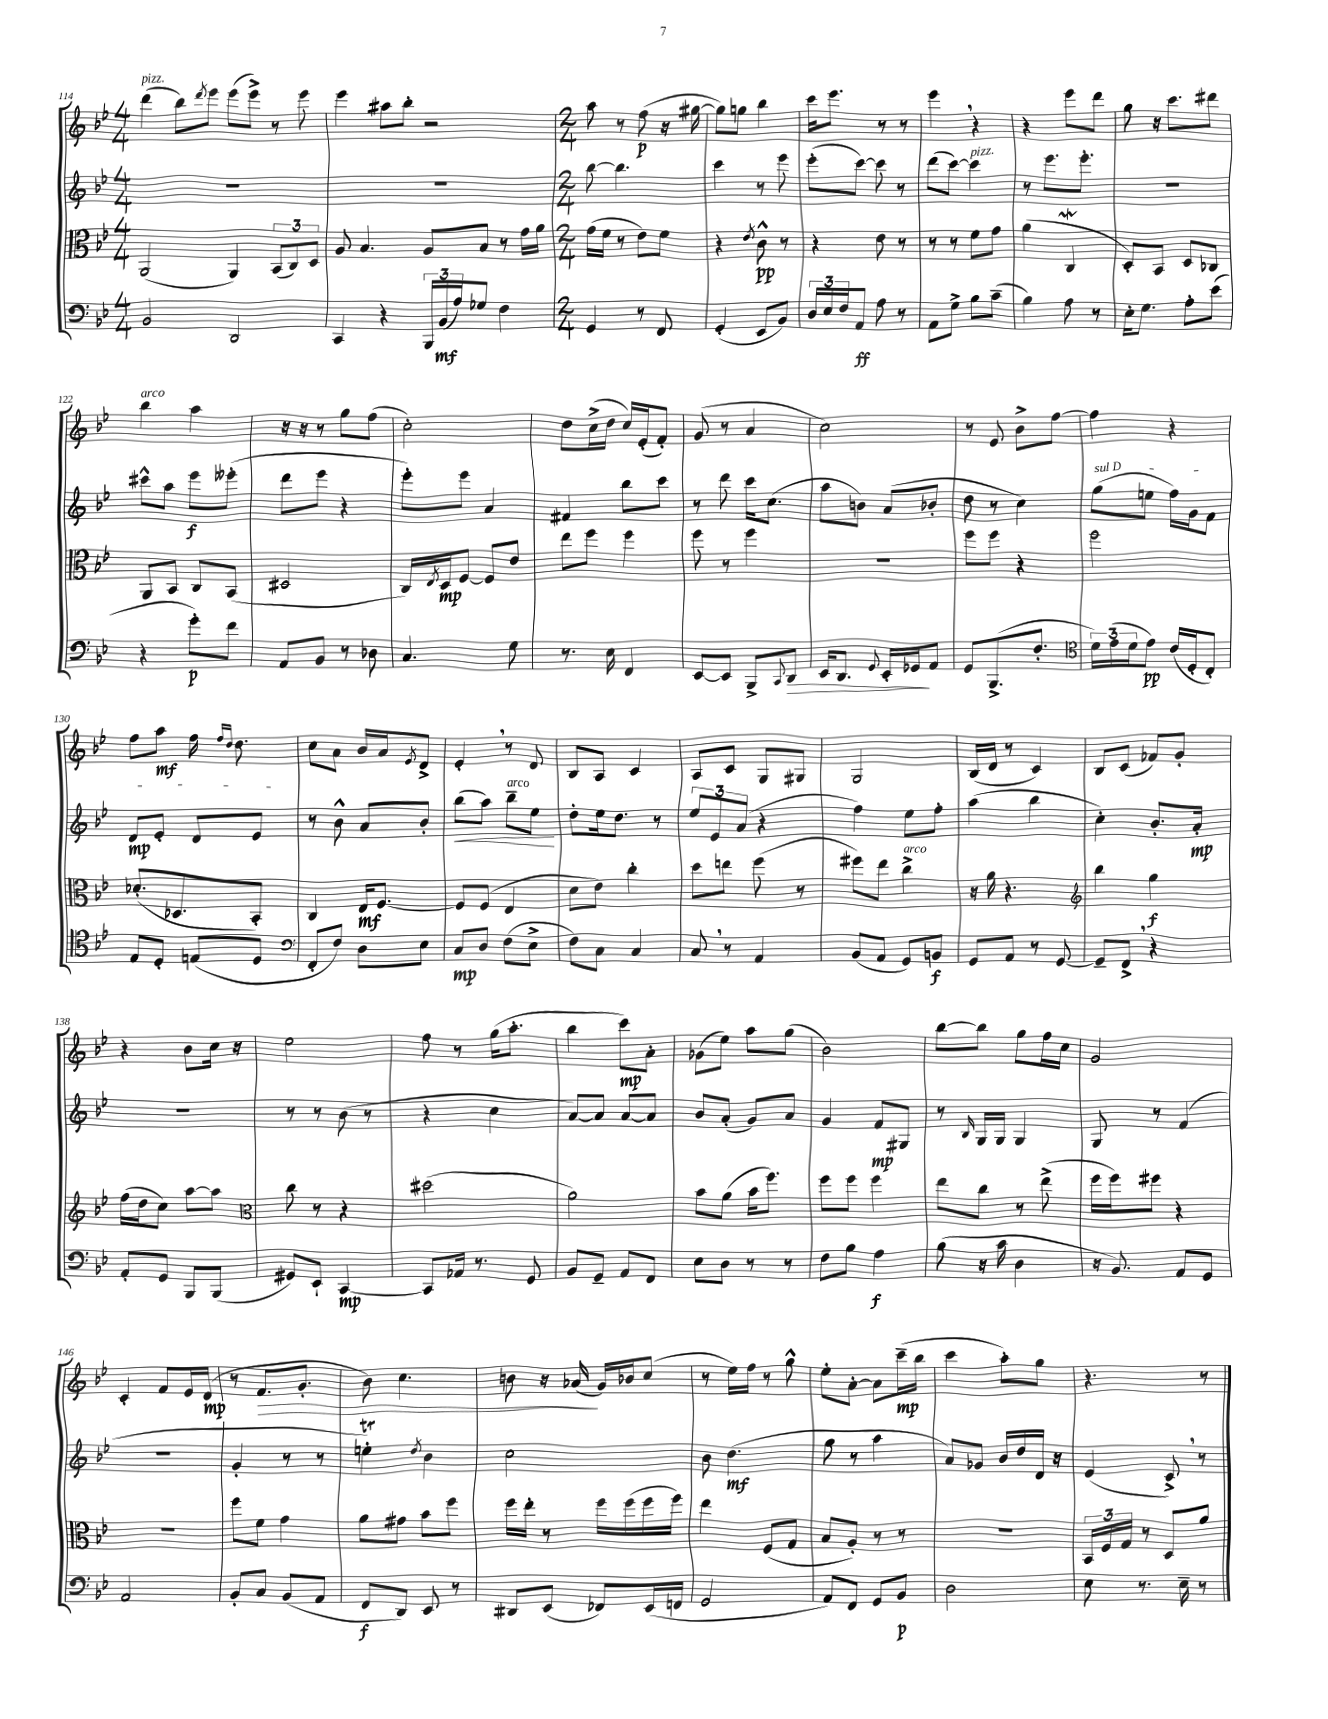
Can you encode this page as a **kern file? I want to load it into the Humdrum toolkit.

**kern	**kern	**kern	**kern
*staff4	*staff3	*staff2	*staff1
*clefF4	*clefC3	*clefG2	*clefG2
*k[b-e-]	*k[b-e-]	*k[b-e-]	*k[b-e-]
*M4/4	*M4/4	*M4/4	*M4/4
2BB-/	(2AA/	1r	(4ddd\
.	.	.	8bb-\L)
.	.	.	8qddd/
.	.	.	8eee-\J
2DD/	4AA/)	.	(8eee-\L
.	.	.	8eee-^\J)
.	(12BB-/L	.	8r
.	12C/)	.	.
.	.	.	8eee-\
.	12D/J	.	.
=	=	=	=
4CC/	8A/	1r	4eee-\
.	4.B-/	.	.
4r	.	.	8aa#\L
.	.	.	8bb-'\J
24BBB-/LL	8A/L	.	2r
(24BB-/	.	.	.
24A/J)	.	.	.
8G-/J	8B-/J	.	.
4F\	8r	.	.
.	16g\LL	.	.
.	16a\JJ	.	.
=	=	=	=
*M2/4	*M2/4	*M2/4	*M2/4
4GG/	(16g\LL	[8bb-\	8aa\
.	16f\JJ	.	.
.	8r	4.bb-\]	8r
8r	8e-\L)	.	(8ff\
8FF/	8f\J	.	16r
.	.	.	[16gg#\
=	=	=	=
(4GG'/	4r	4ccc\	8gg#\]L)
.	.	.	8gg\J
.	8qe-/	.	.
8EE-/L	8c^^\	8r	4bb-\
8BB-/J)	8r	8eee-\	.
=	=	=	=
24D/LL	4r	(8eee-'\L	16ccc\LK
24E-/	.	.	.
.	.	.	8.eee-\J
24F/J	.	.	.
8AA/J	.	[8ccc\J)	.
8A\	8e-\	8ccc\]	8r
8r	8r	8r	8r
=	=	=	=
8AA\L	8r	(8ddd\L	4eee-\
8G^\J	8r	[8ccc\J)	.
8B-\L	8f\L	4ccc\]	4r
(8c~\J	8g\J	.	.
=	=	=	=
4B-\)	(4a\	8r	4r
.	.	8.eee-\L	.
8A\	4C/	.	8eee-\L
.	.	8.eee-'\J	.
8r	.	.	8ddd\J
=	=	=	=
16E-'\LK	8D'/L)	2r	8gg\
8.G\J	.	.	.
.	8BB-/J	.	16r
.	.	.	8.ccc\L
8A'\L	8D/L	.	.
(8e-\J	8C-/J	.	8ddd#\J
=	=	=	=
4r	8AA/L	8ccc#^^\L	4bb-\
.	8BB-/J	8aa\J	.
8g'\L)	8C/L	8eee-\L	4aa\
8f\J	(8BB-/J	(8eee--'\J	.
=	=	=	=
8AA/L	2D#/	8ddd\L	16r
.	.	.	16r
8BB-/J	.	8eee-\J	8r
8r	.	4r	8gg\L
8D-\	.	.	(8ff\J
=	=	=	=
4.C/	16C/LL)	8eee-'\L)	2cc'\)
.	8qE-/	.	.
.	16D/J	.	.
.	[8F/J	8eee-\J	.
.	8F/]L	4a/	.
8G\	8e-/J	.	.
=	=	=	=
8.r	8ee-\L	4f#/	8dd\L
.	8ff\J	.	(16cc^\L
16E-\	.	.	16dd\JJ
4FF/	4ff\	8bb-\L	16cc/LL)
.	.	.	(16e-'/J
.	.	8ccc\J	8f'/J)
=	=	=	=
[8EE-/L	8ff\	8r	(8g/
8EE-/]J	8r	8ddd\	8r
8BBB-^/L	4ff\	16ccc\LK	4a/
.	.	(8.cc\J	.
8qqCC/	.	.	.
8DD/J	.	.	.
=	=	=	=
16EE-/LK	2r	8aa\L	2cc\)
8.DD/J	.	.	.
.	.	8b\J)	.
8qqGG/	.	.	.
16EE-'/LL	.	(8a/L	.
16GG-/J	.	.	.
8AA/J	.	8b-'/J	.
=	=	=	=
8GG/L	8ff\L	8dd\	8r
(8.BBB-^/	8ff\J	8r	8e-/
.	4r	4cc\)	8b-^\L
8.F'/J	.	.	.
.	.	.	[8ff\J
=	=	=	=
*clefC4	*	*	*
24d\LL)	2ff\	(8gg\L	4ff\]
(24e-\	.	.	.
24d\J	.	.	.
8e-\J)	.	8ee\J	.
(16c/LL	.	16ff\LL)	4r
16D'/J	.	16g\J	.
8C'/J)	.	8f\J	.
=	=	=	=
8E-/L	(8.d-'/L	8d/L	8ff\L
8D'/J	.	8e-'/J	8aa\J
.	8.D-/	.	.
(8E/L	.	8d/L	16ff\
.	.	.	16qqff/LL
.	.	.	16qqdd/JJ
.	.	.	8.dd\
8D/J	8BB-'/J)	8e-/J	.
=	=	=	=
*clefF4	*	*	*
8FF'/L	4C/	8r	8cc\L
8F/J)	.	8b-^^\	8a\J
8D\L	16E-/LK	8a/L	16b-/LL
.	[8.F/J	.	16a/J
.	.	.	8qe-/
8E-\J	.	8b-'/J	8d^/J
=	=	=	=
8C/L	8F/]L	(8bb-\L	4e-'/
8D/J	(8F/J	8aa\J)	.
(8F\L	4E-/	8bb-~\L	8r
8E-^\J	.	8ee-\J	8d/
=	=	=	=
8F\L)	8d\L	8dd'\L	8B-/L
8C\J	8e-\J)	16ee-\k	8A/J
.	.	8.dd\J	.
4C/	4cc'\	.	4c/
.	.	8r	.
=	=	=	=
8C/	8dd\L	12ee-/L	8A/L
.	.	12e-/	.
8r	8ee\J	.	8c/J
.	.	(12a/J	.
4AA/	(8ff\	4r	8G/L
.	8r	.	8G#/J
=	=	=	=
(8BB-/L	8ff#\L)	4ff\)	2G/
8AA/J	8ee-\J	.	.
8GG/L)	4cc^\	8ee-\L	.
8BB/J	.	8ff'\J	.
=	=	=	=
8GG/L	16r	(4aa\	(16B-/LL
.	16a\	.	16d/JJ
8AA/J	4.r	.	8r
8r	.	4bb-\	4c/)
[8GG/	.	.	.
=	=	=	=
*	*clefG2	*	*
8GG~/]L	4bb-\	4cc'\)	8B-/L
8FF^/J	.	.	(8c/J
4r	4gg\	8.b-'/L	8f-/L)
.	.	.	8g'/J
.	.	16a'/Jk	.
=	=	=	=
8AA'/L	(16ff\LL	2r	4r
.	16dd\J	.	.
8GG/J	8cc\J)	.	.
8BBB-/L	[8aa\L	.	8b-\L
(8BBB-/J	8aa\]J	.	16cc\Jk
.	.	.	16r
=	=	=	=
*	*clefC3	*	*
8GG#/L)	8cc\	8r	2ee-\
8EE-`/J	8r	8r	.
[4CC/	4r	(8b-\	.
.	.	8r	.
=	=	=	=
8CC/]L	(2dd#\	4r	8ff\
16AA-/Jk	.	.	8r
8.r	.	.	.
.	.	4cc\	(16gg\LK
.	.	.	8.aa'\J
8GG/	.	.	.
=	=	=	=
8BB-/L	2a\)	[8a/L)	4bb-\
8GG~/J	.	8a/]J	.
8AA/L	.	[8a/L	8ccc\L)
8FF/J	.	8a/]J	8a'\J
=	=	=	=
8E-\L	8b-\L	8b-/L	(8g-\L
8D\J	(8a\J	(8a'/J	8ee-\J)
8r	16b-\LK	8g/L)	8aa\L
.	8.ff\J)	.	.
8r	.	8a/J	(8gg\J
=	=	=	=
8F\L	8ff\L	4g/	2b-\)
8B-\J	8ff\J	.	.
4A\	4ff\	8f/L	.
.	.	8G#/J	.
=	=	=	=
(8B-\	8ee-\L	8r	[8bb-\L
.	.	16qqB-/	.
16r	8cc\J	16G/LL	8bb-\]J
16c\	.	16G/JJ	.
4D\	8r	4G/	8gg\L
.	(8ee-^\	.	16ff\L
.	.	.	16cc\JJ
=	=	=	=
16r	16ff\LL	8G/	2g/
8.BB-/)	16ff\J)	.	.
.	8ff#\J	8r	.
8AA/L	4r	(4f/	.
8GG/J	.	.	.
=	=	=	=
2AA/	2r	2r	4c'/
.	.	.	8f/L
.	.	.	16e-/L
.	.	.	(16d/JJ
=	=	=	=
8BB-'/L	8ff\L	4g'/	8r
8C/J	8f\J	.	8.f/L
(8BB-/L	4g\	8r	.
.	.	.	8.g'/J
8AA/J	.	8r	.
=	=	=	=
8FF/L	8a\L	4ee'\)	8b-\)
8DD/J)	8g#\J	.	4.cc\
.	.	8qdd/	.
8EE-/	8b-\L	4b-\	.
8r	8ff\J	.	.
=	=	=	=
8DD#/L	16ff\LL	2cc\	8b\
.	16ee-'\JJ	.	.
(8EE-/J	8r	.	16r
.	.	.	(16a-/
8FF-/L)	16ff\LL	.	16g/LL)
.	(16ff\	.	16b-/J
(16EE-/L	16ff\	.	(8cc/J
16FF/JJ	16ff\JJ)	.	.
=	=	=	=
2GG/	4ee-\	8b-\	8r
.	.	(4.dd\	16ee-\LL)
.	.	.	16ff\JJ
.	(8F/L	.	8r
.	8G/J	.	8gg^^\
=	=	=	=
8AA/L)	8B-/L	8gg\	8ee-'\L
8FF/J	8A'/J)	8r	[8a'\J
8GG/L	8r	4aa\	8a\]L
8BB-/J	8r	.	(16ccc~\L
.	.	.	16bb-\JJ
=	=	=	=
2D\	2r	8a/L)	4ccc\
.	.	8g-/J	.
.	.	16b-/LL	8aa'\L)
.	.	16dd/	.
.	.	16d/JJ	8gg\J
.	.	16r	.
=	=	=	=
8E-\	24BB-/LL	(4e-/	4.r
.	24F/	.	.
.	24G/JJ	.	.
8.r	8r	.	.
.	8D/L	8c^/)	.
16E-~\	.	.	.
8r	8a/J	8r	8r
==	==	==	==
*-	*-	*-	*-
